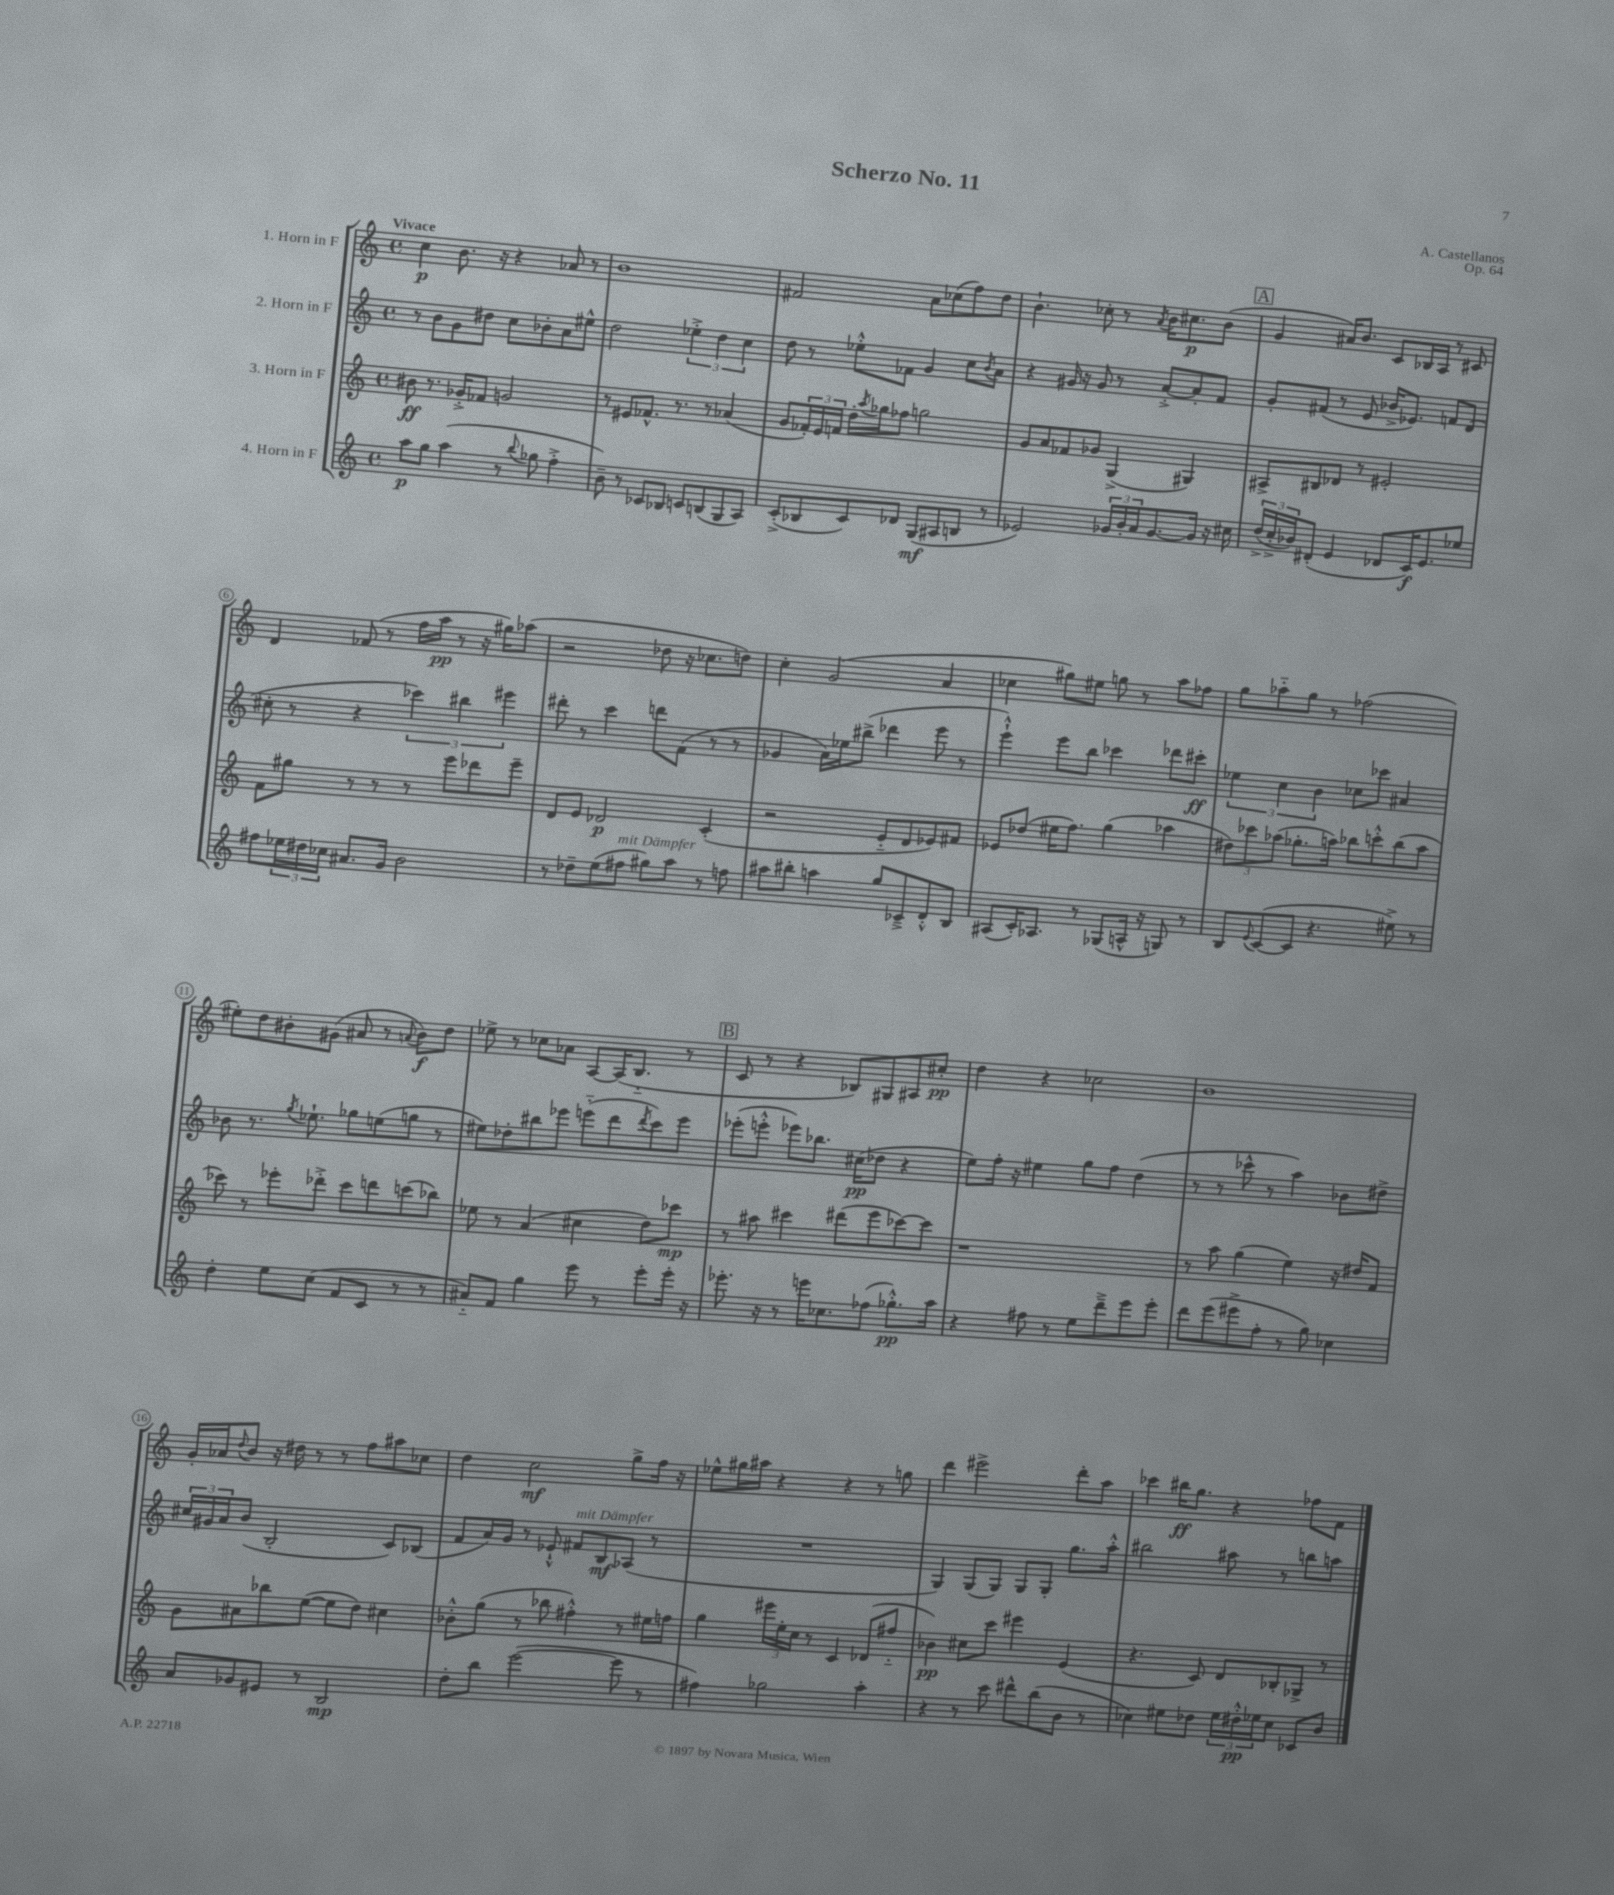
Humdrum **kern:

**kern	**kern	**kern	**kern
*staff4	*staff3	*staff2	*staff1
*clefG2	*clefG2	*clefG2	*clefG2
*k[]	*k[]	*k[]	*k[]
*M4/4	*M4/4	*M4/4	*M4/4
*met(c)	*met(c)	*met(c)	*met(c)
8aa	8b#	8r	4cc
8gg	8.r	8b	.
(4aa	.	8g	8.b
.	16g-'^	.	.
.	8f-	8dd#	.
.	.	.	16r
8r	2g	8cc	4r
8qqbb	.	.	.
8gg-	.	8b-'	.
4ff'^	.	8a	8a-
.	.	8ee#^^	8r
=	=	=	=
8b~)	8r	2dd	1b
8r	8e#	.	.
8c-	8.f-^^	.	.
8B-	.	.	.
.	8.r	.	.
8c	.	6ee-'^	.
(8B	8r	.	.
.	.	6dd	.
8G	(4a-	.	.
.	.	6cc	.
8A)	.	.	.
=	=	=	=
(8c'^	8g	8dd	2f#
8B-	24f-')	8r	.
.	24e	.	.
.	24f	.	.
8c)	16dd'	8ee-'^^	.
.	8qaa	.	.
.	16gg-	.	.
8d-	8ff-	8f-	.
(8G	2gg	4g	8a
8A#	.	.	(8cc-
8B	.	8cc	8ff)
.	.	8qb	.
8r	.	8a	8dd
=	=	=	=
2e-)	8g	4r	4.b`
.	8a	.	.
.	8f-	16g#	.
.	.	16r	.
.	8g-	8g#	8cc-'
24g-	(4G^	8r	8r
24b'	.	.	.
24a	.	.	.
.	.	.	8qa
[8.g-	.	[8a'^	16b
.	.	.	8.cc#
.	4G#)	8a']	.
16g-]	.	.	.
16r	.	8f	(8b
16cc#	.	.	.
=	=	=	=
(24dd^	8A#^	8g'	4g
24cc'^	.	.	.
24b-)	.	.	.
(8d#'	8B#	(8f#	.
4e	8d-	8r	16a#)
.	.	.	8.b
.	8r	8e	.
8d-	2e#'	16b-^	8c
.	.	8.e-)	.
16c)	.	.	16B-
8.e	.	.	16A
.	.	8f	8r
8ee-	.	(8d	8c#
=	=	=	=
8ff#	8f	8cc#'	4d
24ee-	8gg#	8r	.
24dd#	.	.	.
24cc-	.	.	.
8.a#	8r	4r	(8f-
.	8r	.	8r
16g	.	.	.
2b	8r	6ccc-)	16ff
.	.	.	16aa
.	8eee	.	8r
.	.	6bb#	.
.	8ddd-	.	16r
.	.	.	16gg#)
.	.	6eee#	.
.	8eee~	.	(8aa-
=	=	=	=
8r	8d	8ddd#'	2r
8dd-~	8e	8r	.
(8ee	2d-	4ccc	.
8ff#	.	.	.
8gg#)	.	8ddd	8dd-
8aa	.	(8f	16r
.	.	.	8.cc-
8r	(4c'	8r	.
8ff	.	8r	8dd)
=	=	=	=
8aa#	2r	4g-	4cc'
8bb#'	.	.	.
4aa	.	16a)	(2g
.	.	16ee-	.
.	.	(8bb#^	.
8gg	8e'~	4ddd-	.
8c-~^	8d	.	.
8d'^^	8e-)	8eee	4a
8B	8f#	8r	.
=	=	=	=
(8A#	8e-	4eee`^^)	4cc-
16c')	(8dd-	.	.
8.A-	.	.	.
.	16ee#	8eee	8gg#)
.	8.ff)	.	.
8r	.	8bb	8ee#
(8G-	(4gg	4ccc-	8gg
16A^^	.	.	8r
16r	.	.	.
8G)	4aa-	8ddd-	8aa
8r	.	8ccc#'	8ff-
=	=	=	=
8B	12dd#)	6ee-	8gg
.	12ccc-	.	.
8qqe	.	.	.
([8c	.	.	8aa-'~
.	(12aa-	6cc	.
8c]	8.gg-'	.	8gg
.	.	6b	.
4.r	.	.	8r
.	16aa)	.	.
.	8bb-	8cc-	(2ff-
.	8ccc'^^	8ccc-	.
8ee#^)	(8bb-	4a#	.
8r	8aa	.	.
=	=	=	=
4dd'	8ccc-)	8b-	8ee#')
.	8r	8.r	8dd
8ee	8eee-'	.	8b#'
.	.	8qgg	.
.	.	8.ee-`	.
(8cc	8ddd-'^	.	(8g#
8f	8ccc-	8gg-	8a#
8c	8ddd	(8ee	8r
.	.	.	8qqa
8r	(8ccc	8gg	8b#)
8r	8bb-)	8r	8dd
=	=	=	=
8a#'~)	8ee-	8ee#)	8ee-^
8f	8r	8dd-'	8r
4gg	(4a	8bb#	8cc-
.	.	8eee-	8a-
8eee	4cc#	(8eee'~	[8A
8r	.	8ddd	(16A]
.	.	.	8.B'~
.	.	8qddd	.
8eee'	8dd)	8ccc)	.
16eee'	8ccc-	8eee	8r
16r	.	.	.
=	=	=	=
8.eee-'	8r	(8eee-'	8c
.	8aa#	8eee'^^	8r
16r	.	.	.
8r	4ccc#	8eee-)	4r
16eee	.	8.bb-	.
8.cc-	.	.	.
.	(8ddd#	.	8B-)
.	.	(16cc#	.
(8ff-	8eee	8dd-	8G#
8.gg-'^^)	[8ccc-)	4r	8A#
.	8ccc-]	.	8cc#'
16aa	.	.	.
=	=	=	=
4r	1r	8ee)	4dd
.	.	16ff'	.
.	.	16r	.
8ff#	.	4ee#	4r
8r	.	.	.
8ee	.	8gg	2cc-
8ddd~^	.	8ff	.
8eee	.	(4dd	.
8eee'	.	.	.
=	=	=	=
8ddd	8r	8r	1b
(8eee	8aa	8r	.
8eee#^	(4gg	8ccc-^^	.
8ff'	.	8r	.
8r	4ee)	4aa)	.
8gg)	.	.	.
4cc-	16r	8b-	.
.	16dd#	.	.
.	8f	8dd#^	.
=	=	=	=
8a	8g	24cc#	16g'
.	.	24g#	.
.	.	.	16a-
.	.	24a	.
.	.	.	8qqdd
8g-	8a#	(8b	8b
8e#	8bb-	2B'	16r
.	.	.	16dd#
8r	([8ee	.	8r
2B	8ee]	.	8r
.	8dd)	.	8ff
.	4cc#	8c)	8aa#
.	.	(8B-	8cc-
=	=	=	=
8dd'	8b-'^^	8f	4dd
8bb	(8gg	16a)	.
.	.	16g	.
([2eee	8r	8r	2cc
.	8bb-	8e-`^^	.
.	4ff#'^^)	8f#	.
.	.	8B	.
8eee]	8r	(8A-	8gg^
8r	16ee#	8r	16ff
.	16ff	.	16r
=	=	=	=
4ff#)	4gg	1r	8ee-^^
.	.	.	16gg#
.	.	.	16aa#
2gg-	24eee#	.	4r
.	24ee'	.	.
.	24cc	.	.
.	8r	.	.
.	4c	.	4r
4aa'	(8d-	.	8r
.	8ff#'~	.	8gg
=	=	=	=
4r	4b-)	4G)	4ddd
8r	8cc#	(8G	2eee#^
8ccc	8ccc	8G)	.
8ddd#^^	4eee#	8G	.
(8bb	.	8G'	.
8b	(4e	8.gg	8ddd'
8r	.	.	8aa
.	.	16aa'^^	.
=	=	=	=
4cc-)	4.r	2bb#	4ccc-
8ee#	.	.	16bb#
.	.	.	8.gg
8dd-	8c)	.	.
24ee#	8d	8aa#	4r
24dd#'^^	.	.	.
24ee-	.	.	.
8cc-	8B-'	8r	.
8c-	8G-^	8bb	8ff-
8b	8r	8aa	8f
==	==	==	==
*-	*-	*-	*-
